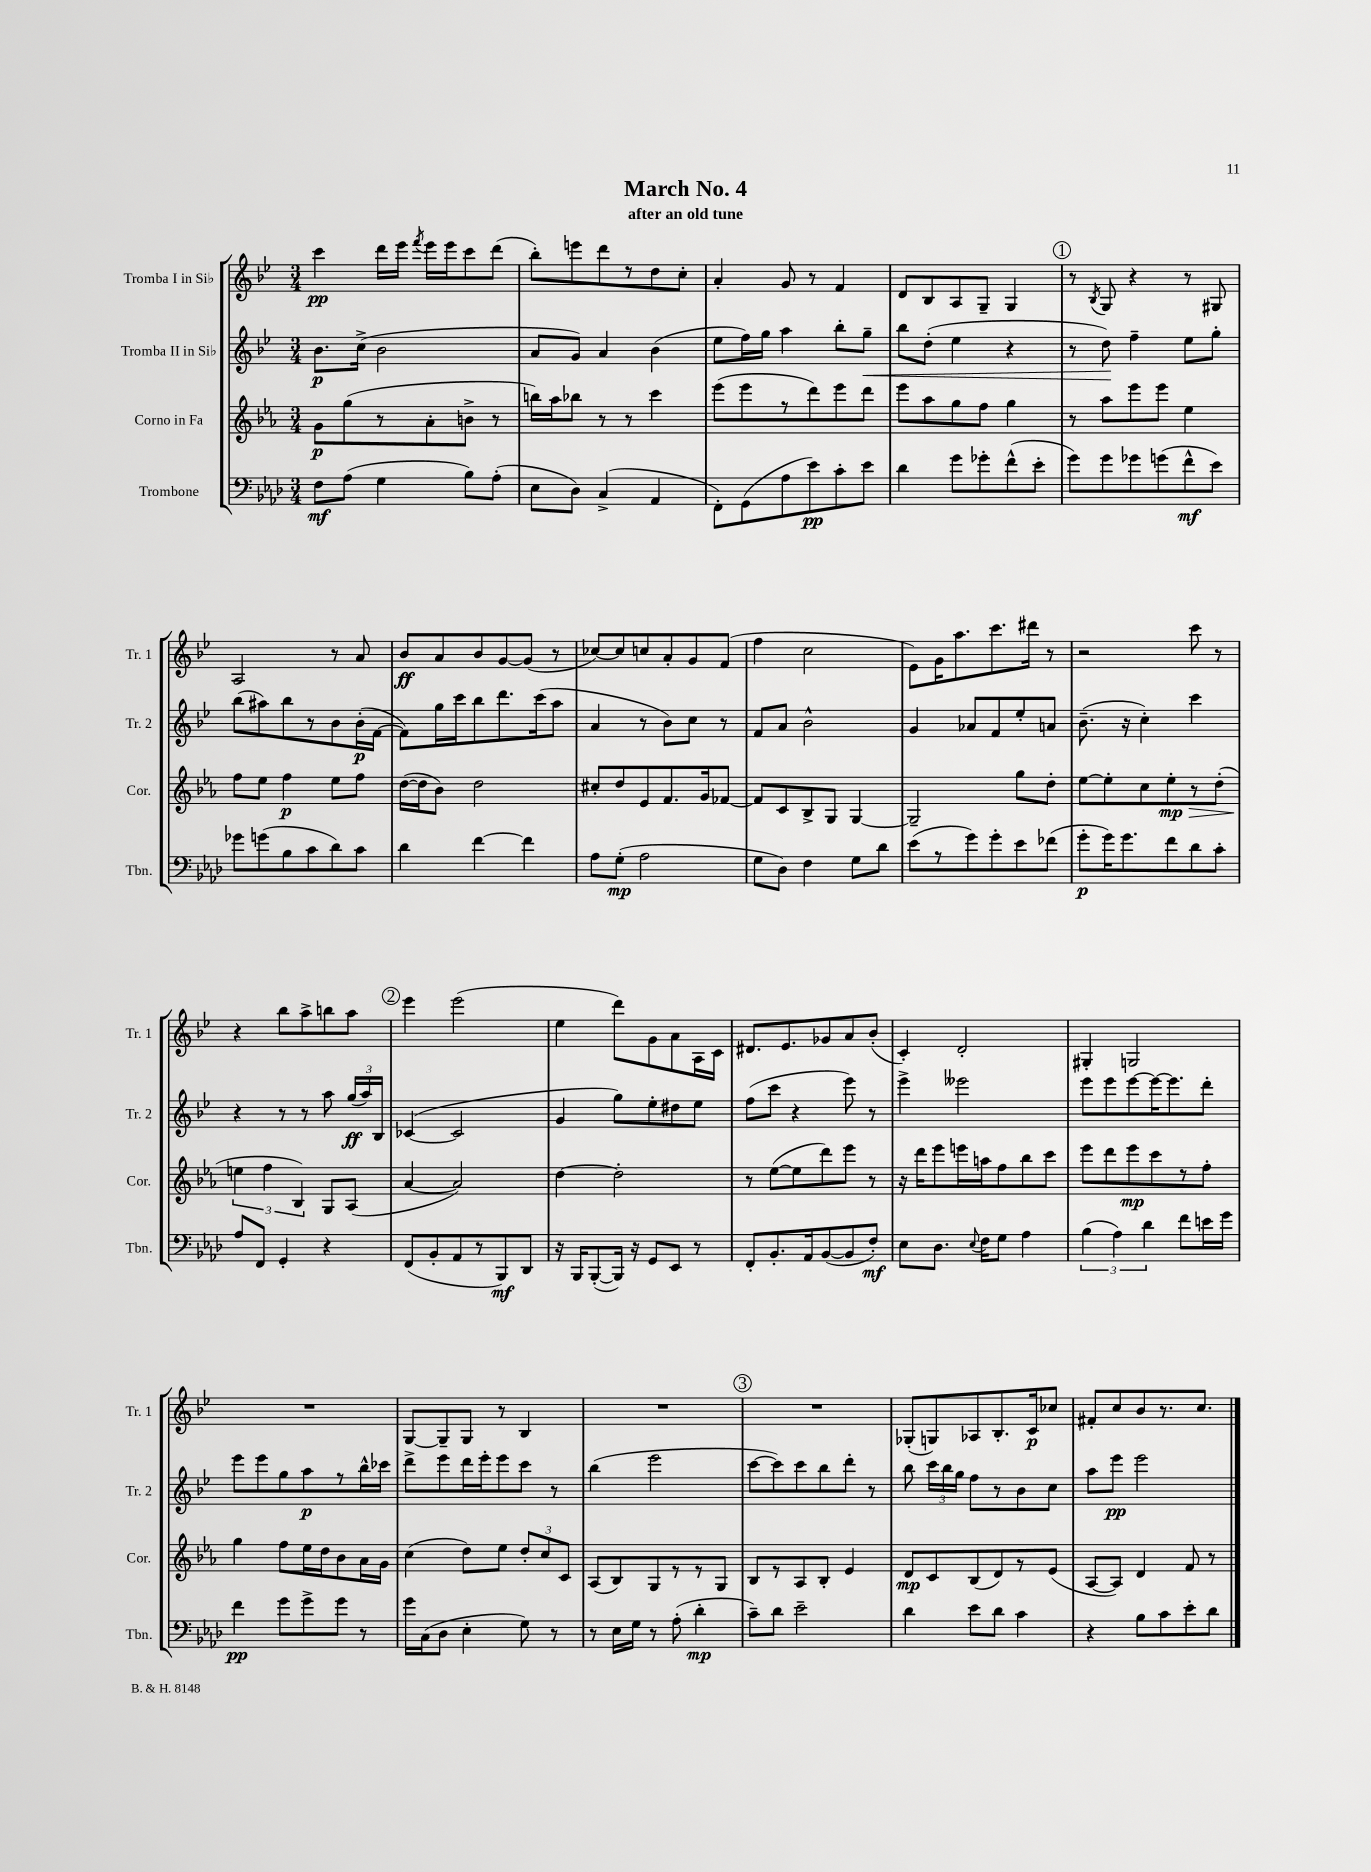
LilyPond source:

\header { title = "March No. 4" subtitle = "after an old tune" }
<<
\new StaffGroup <<
\new Staff = "s0" \with { instrumentName = "Tromba I in Sib" shortInstrumentName = "Tr. 1" } {
    \clef treble \key bes \major \numericTimeSignature \time 3/4
    \autoBeamOff c'''4\pp d'''16[ ees'''16] \acciaccatura { f'''8 } ees'''16[ ees'''16 c'''8 d'''8]( |
    bes''8[-.) e'''8 d'''8 r8 d''8 c''8]-. |
    a'4-. g'8 r8 f'4 |
    d'8[ bes8 a8 g8]-- g4 |
    \mark \markup { \circle "1" } r8 \acciaccatura { bes8 } g8 r4 r8 gis8 |
    a2 r8 a'8 |
    bes'8[\ff a'8 bes'8 g'8~ g'8]( r8 |
    ces''8[~) ces''8 c''8 a'8-. g'8 f'8]( |
    f''4 c''2 |
    ees'8[) g'16 a''8. c'''8. dis'''16] r8 |
    r2 c'''8 r8 |
    r4 bes''8[ a''8-> b''8 a''8] |
    \mark \markup { \circle "2" } ees'''4 ees'''2( |
    ees''4 d'''8[) g'8 a'8 a16 c'16] |
    dis'8.[ ees'8. ges'8 a'8 bes'8]-.( |
    c'4-.) d'2-. |
    gis4-. g2 |
    R2. |
    g8[~ g8-- g8] r8 bes4 |
    R2. |
    \mark \markup { \circle "3" } R2. |
    ges8[-.( g8) aes8 bes8.-. c'16\p ces''8] |
    fis'8[-. c''8 bes'8 r8. c''8.] \bar "|." |
}
\new Staff = "s1" \with { instrumentName = "Tromba II in Sib" shortInstrumentName = "Tr. 2" } {
    \clef treble \key bes \major \numericTimeSignature \time 3/4
    \autoBeamOff bes'8.[\p c''16]->( bes'2 |
    a'8[ g'8]) a'4 bes'4( |
    ees''8[ f''16) g''16] a''4 bes''8[-. g''8]--\< |
    bes''8[ d''8]-.( ees''4 r4 |
    \mark \markup { \circle "1" } r8 d''8\!) f''4-- ees''8[ g''8]-. |
    bes''8[( ais''8) bes''8 r8 bes'8 bes'16-.\p( f'16]~ |
    f'8[) g''16 c'''16 bes''8 d'''8. c'''16( a''8] |
    a'4 r8 bes'8[) c''8] r8 |
    f'8[ a'8] bes'2-^ |
    g'4 aes'8[ f'8 ees''8-. a'8] |
    bes'8.--( r16 c''4-.) c'''4 |
    r4 r8 r8 a''8 \tuplet 3/2 { g''16[\ff( a''16) bes16] } |
    \mark \markup { \circle "2" } ces'4~( ces'2 |
    g'4 g''8[) ees''8-. dis''8 ees''8] |
    f''8[( c'''8] r4 ees'''8) r8 |
    ees'''4-> eeses'''2 |
    ees'''8[ ees'''8 ees'''8~ ees'''16~ ees'''8. d'''8]-. |
    ees'''8[ ees'''8 g''8 a''8\p r8 bes''16-^ ces'''16] |
    d'''8[-> ees'''8 d'''16 ees'''16-. ees'''8 c'''8] r8 |
    bes''4( ees'''2 |
    \mark \markup { \circle "3" } c'''8[~ c'''8) c'''8 bes''8 d'''8]-. r8 |
    bes''8 \tuplet 3/2 { c'''16[ bes''16 g''16] } f''8[ r8 bes'8 c''8] |
    a''8[ ees'''8]\pp ees'''2 \bar "|." |
}
\new Staff = "s2" \with { instrumentName = "Corno in Fa" shortInstrumentName = "Cor." } {
    \clef treble \key ees \major \numericTimeSignature \time 3/4
    \autoBeamOff g'8[\p g''8( r8 aes'8-. b'8]-> r8 |
    b''16[) aes''16 bes''8] r8 r8 c'''4 |
    ees'''8[( ees'''8 r8 d'''8) ees'''8 d'''8] |
    ees'''8[ aes''8 g''8 f''8] g''4 |
    \mark \markup { \circle "1" } r8 aes''8[ ees'''8 ees'''8] ees''4 |
    f''8[ ees''8] f''4\p ees''8[ f''8] |
    d''16[~( d''16 bes'8]) d''2 |
    cis''8[-. d''8 ees'8 f'8. g'16 fes'8]~ |
    fes'8[ c'8 bes8-> g8] g4~ |
    g2-- g''8[ d''8]-. |
    ees''8[~ ees''8-. c''8 ees''8-.\mp\> r8 d''8]-.( |
    \tuplet 3/2 { e''4\! f''4 bes4) } g8[ aes8]( |
    \mark \markup { \circle "2" } aes'4~ aes'2) |
    d''4~ d''2-. |
    r8 ees''8[~( ees''8 d'''8) ees'''8] r8 |
    r16 d'''16[ ees'''8 e'''16 a''16 f''8 bes''8 c'''8] |
    ees'''8[ d'''8 ees'''8\mp c'''8 r8 f''8]-. |
    g''4 f''8[ ees''16 d''16 bes'8 aes'16 g'16] |
    c''4( d''8[) ees''8] \tuplet 3/2 { d''8[-. c''8 c'8] } |
    aes8[( bes8) g8 r8 r8 g8] |
    \mark \markup { \circle "3" } bes8[ r8 aes8 bes8]-. ees'4 |
    d'8[\mp c'8 bes8( d'8) r8 ees'8]( |
    aes8[~ aes8]) d'4 f'8 r8 \bar "|." |
}
\new Staff = "s3" \with { instrumentName = "Trombone" shortInstrumentName = "Tbn." } {
    \clef bass \key aes \major \numericTimeSignature \time 3/4
    \autoBeamOff f8[\mf aes8]( g4 bes8[) aes8]-.( |
    ees8[ des8]) c4->( aes,4 |
    f,8[-.) g,8( aes8 ees'8\pp) c'8-. ees'8] |
    des'4 g'8[ ges'8-. f'8-^( ees'8]-. |
    \mark \markup { \circle "1" } g'8[) g'8 ges'8 g'8( f'8-^\mf ees'8]) |
    ges'8[ g'8( bes8 c'8 des'8) c'8] |
    des'4 f'4~ f'4 |
    aes8[ g8]-.\mp( aes2 |
    g8[ des8]) f4 g8[ des'8] |
    ees'8[( r8 g'8) g'8-. ees'8 fes'8]( |
    g'8[-.\p g'16) g'8. f'8 des'8 c'8]-. |
    aes8[ f,8] g,4-. r4 |
    \mark \markup { \circle "2" } f,8[( bes,8-. aes,8 r8 bes,,8\mf) des,8] |
    r16 bes,,16[ bes,,8~-.( bes,,16]) r16 g,8[ ees,8] r8 |
    f,8[-. bes,8.-. aes,16 bes,8~( bes,8 f8]-.\mf) |
    ees8[ des8.] \appoggiatura { ees8 } f16[ g8] aes4 |
    \tuplet 3/2 { bes4( aes4) des'4 } f'8[ e'16 g'16] |
    f'4\pp g'8[ g'8-> g'8] r8 |
    g'16[ c16( des8] ees4-. g8) r8 |
    r8 ees16[ g16] r8 aes8-.( des'4-.\mp |
    \mark \markup { \circle "3" } c'8[--) des'8] ees'2-- |
    des'4 ees'8[ des'8] c'4 |
    r4 bes8[ c'8 ees'8-. des'8] \bar "|." |
}
>>
>>
\layout { \context { \Score \remove "Bar_number_engraver" } }
